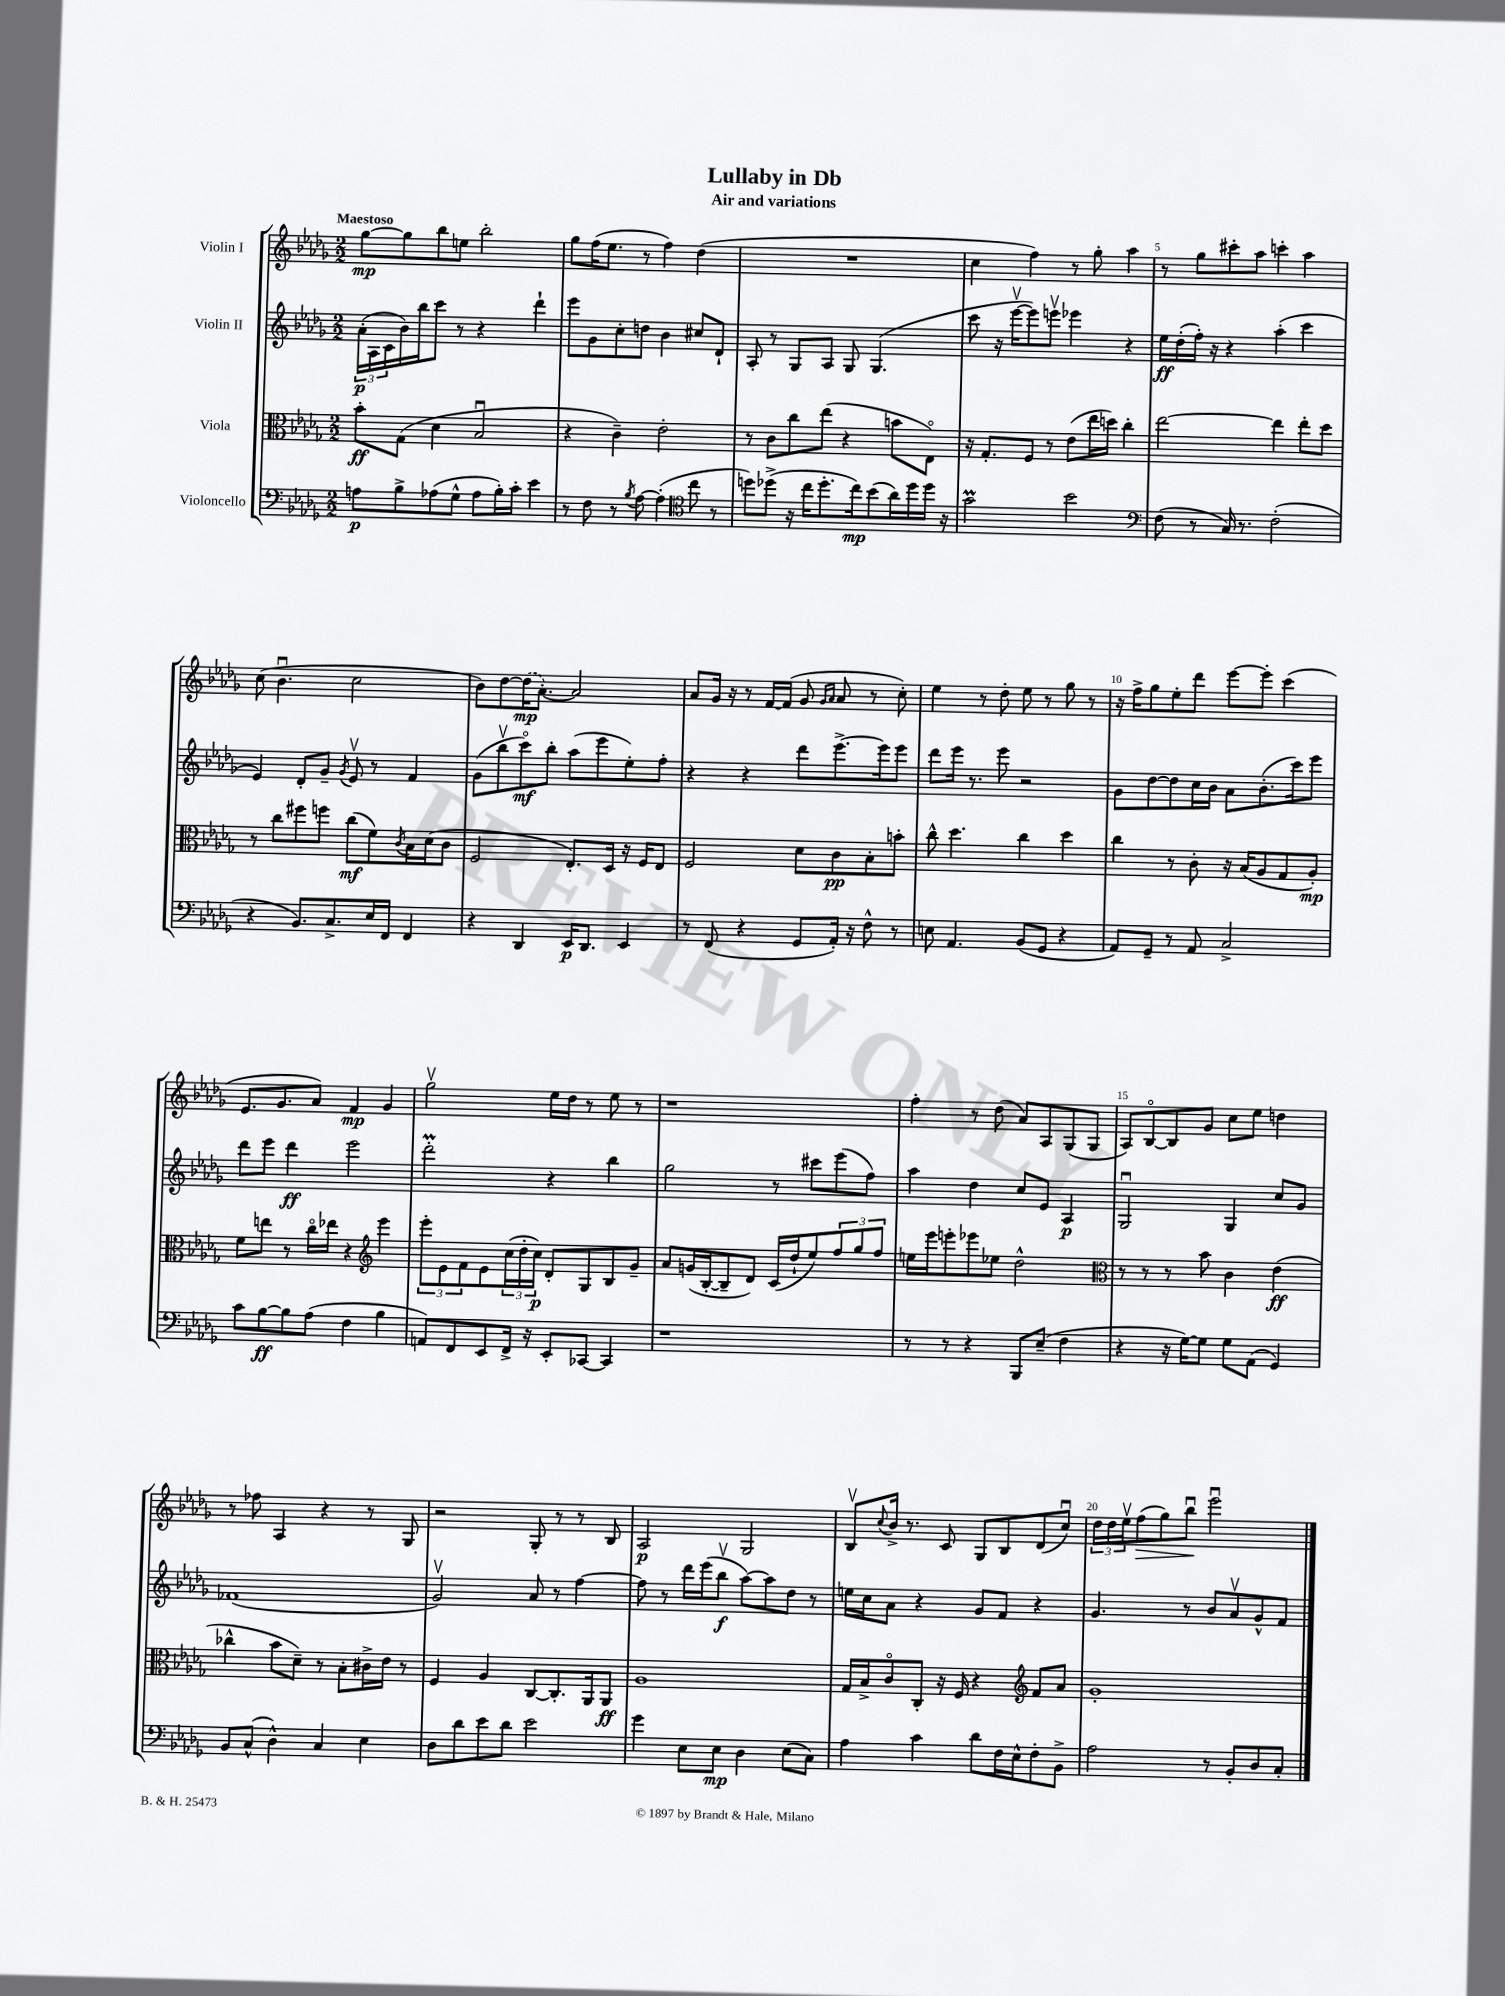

**kern	**kern	**kern	**kern
*staff4	*staff3	*staff2	*staff1
*clefF4	*clefC3	*clefG2	*clefG2
*k[b-e-a-d-g-]	*k[b-e-a-d-g-]	*k[b-e-a-d-g-]	*k[b-e-a-d-g-]
*M2/2	*M2/2	*M2/2	*M2/2
8A	8b-'	(24a-'	[8gg-
.	.	24A-	.
.	.	24c	.
8B-^	(8G-	16b-)	8gg-]
.	.	16bb-	.
(8A-	4d-	8ccc	8bb-
8G-^^	.	8r	8ee
8A-	2B-u	4r	2bb-'
16B-')	.	.	.
16c'	.	.	.
4e-	.	4ddd-`	.
=	=	=	=
8r	4r	8eee-	8gg-
8F	.	8g-	(16ff
.	.	.	8.ee-
8r	4c~)	8cc'	.
8qB-	.	.	.
[8A-	.	8dd	8r
(4A-']	2e-'	4b-	4ff)
*clefC4	*	*	*
8cc	.	8cc#	(4dd-
8r	.	8d-`	.
=	=	=	=
8dd)	8r	8A-'	1r
(8dd-^	8c	8r	.
16r	8cc	8G-	.
16cc	.	.	.
8.dd-'	(8ee-	8A-	.
.	4r	8G-	.
16cc)	.	.	.
(8b-	.	(4.G-	.
16a-)	8b	.	.
16dd-	.	.	.
16dd-	8E-o)	.	.
16r	.	.	.
=	=	=	=
2g-	16r	8ccc	4cc
.	8.G-'	.	.
.	.	16r	.
.	.	[16eee-v	.
.	8F	8eee-])	4ff)
.	8r	8eeev	.
2b-	(8e-	4eee-	8r
.	16ee-	.	8gg-'
.	16dd)	.	.
.	4cc'	4r	4aa-
=	=	=	=
*clefF4	*	*	*
(8F	[2ee-	16ee-	8r
.	.	(16dd-'	.
8r	.	16ff')	8gg-
.	.	16r	.
16C)	.	4r	8ccc#'
8.r	.	.	.
.	.	.	8aa-
(2F'	4ee-]	(4aa-'	4ccc'
.	8ee-'	4ccc	4aa-
.	8dd-	.	.
=	=	=	=
4r	8r	4e-)	(8cc
.	8cc	.	4.b-u
8.BB-)	8ff#	8d-'	.
.	8ff	8g-~	.
8.C^	.	.	.
.	.	8qg-	.
.	(8cc	8e-v	2cc
16E-	8f)	8r	.
16FF	.	.	.
.	8qc	.	.
4FF	16B-	4f	.
.	(16d-	.	.
.	8c	.	.
=	=	=	=
4r	2F	(8g-	8b-)
.	.	8bb-v	[8dd-
4DD-	.	8ccco)	(16dd-]
.	.	.	[8.a-')
.	.	8bb-'	.
16EE-	8.E-')	(8aa-	2a-]
8.DD-	.	.	.
.	.	8eee-	.
.	16D-	.	.
4EE-	16r	8ee-')	.
.	16F	.	.
.	8E-	8ff'	.
=	=	=	=
8r	2F	4r	8a-
(8FF	.	.	16g-
.	.	.	16r
4r	.	4r	8r
.	.	.	[16f
.	.	.	(16f]
8GG-	8d-	8ddd-	8g-
.	.	.	16qqg-
.	.	.	16qqa-
16AA-')	8c	[8.eee-^	8a-
16r	.	.	.
8F^^	8B-'	.	8r
.	.	16eee-]	.
8r	8b'	8eee-	8cc')
=	=	=	=
8E	8cc^^	8ddd-	4ee-
4.AA-	4.dd-	16eee-	.
.	.	8.r	.
.	.	.	8r
.	.	8eee-	8dd-'
(8BB-	4cc	2r	8ee-
8GG-	.	.	8r
4r	4dd-	.	8gg-
.	.	.	8r
=	=	=	=
8AA-)	4cc	8g-	16r
.	.	.	16ff^
8GG-~	.	[8dd-	8gg-
8r	8r	8dd-]	8ee-'
8AA-	8c'	16cc	8ddd-
.	.	16b-	.
2C^	16r	8a-	[8eee-
.	(16B-	.	.
.	8A-	(8.b-'	8eee-']
.	8G-	.	(4ccc
.	.	16ccc)	.
.	8A-')	8eee-	.
=	=	=	=
8c	8f	8ddd-	8.e-
[8B-	8ee	8eee-	.
.	.	.	8.g-
8B-]	8r	4ddd-	.
(8A-	16cco	.	8a-)
.	16ee-	.	.
4F	4r	2eee-	4f
*	*clefG2	*	*
4B-	4eee-	.	4g-
=	=	=	=
8AA)	12eee-'	2ddd-'	2gg-v
.	12e-	.	.
8FF	.	.	.
.	12f	.	.
8EE-	8e-	.	.
16FF^	(24cc	.	.
.	24dd-'	.	.
16r	.	.	.
.	24cc)	.	.
8EE-'	8d-'	4r	16ee-
.	.	.	16dd-
[8CC-	8G-	.	8r
4CC-]	8B-	4bb-	8ee-
.	8g-~	.	8r
=	=	=	=
1r	8a-	2gg-	1r
.	(16g	.	.
.	[16B-'	.	.
.	8B-~]	.	.
.	8d-)	.	.
.	(16c	8r	.
.	16dd-`	.	.
.	8ee-)	8ccc#	.
.	12ff	(8eee-	.
.	12gg-	.	.
.	.	8ff)	.
.	12ff	.	.
=	=	=	=
8r	16ee	4aa-	4ff'
.	16eee-	.	.
8r	8eee'	.	.
4r	8eee-	4dd-	8r
.	8ee-	.	(8dd-
8BBB-	2dd-^^	8cc	8a-)
(8E-~	.	8e-	8A-
4F	.	4A-	(8G-
.	.	.	8G-
=	=	=	=
*	*clefC3	*	*
4r	8r	2G-u	8A-)
.	8r	.	[8B-o
16r	8r	.	8B-]
[16G-)	.	.	.
8G-]	8b-	.	8g-
8G-	4c	4G-	8cc
(8AA-	.	.	8ee-
4GG-)	(4e-	8cc	4dd
.	.	8g-	.
=	=	=	=
8BB-	4cc-^^	(1f-	8r
(8C^^	.	.	8ff-
4D-^^)	8b-	.	4A-
.	8d-~)	.	.
4C	8r	.	4r
.	8B-'	.	.
4E-	16c#^	.	8r
.	16e-	.	.
.	8r	.	8G-
=	=	=	=
8D-	4F	2g-v)	2r
8d-	.	.	.
8e-	4A-	.	.
8d-	.	.	.
2e-	[8C	8a-	8G-'
.	8.C']	8r	8r
.	.	[4ff	8r
.	16AA-	.	.
.	8AA-	.	8B-
=	=	=	=
4g-	1A-	8ff]	2A-
.	.	8r	.
8E-	.	16ddd-	.
.	.	(16eee-	.
8E-	.	8bb-v	.
4D-	.	[8aa-)	2G-
.	.	8aa-]	.
(8E-	.	8dd-	.
8C)	.	8r	.
=	=	=	=
4A-	16G-	16ee	8B-v
.	16B-^	16cc	.
.	.	.	8qqcc
.	8co	8a-	16b-^
.	.	.	8.r
4c	8C'	4r	.
.	16r	.	8c
.	16F	.	.
8d-	4r	8g-	8G-
16F	.	8f	8B-
16E-^^	.	.	.
*	*clefG2	*	*
8F'	8f	4r	(8d-
8BB-^	8a-	.	8ccu)
=	=	=	=
2A-	1g-'	4.g-	24dd-
.	.	.	24dd-
.	.	.	24ee-v
.	.	.	(8ff
.	.	.	8gg-)
.	.	8r	8bb-u
8r	.	8b-	2eee-u
8BB-'	.	8a-v	.
8D-	.	8g-^^	.
8C'	.	8f	.
==	==	==	==
*-	*-	*-	*-
